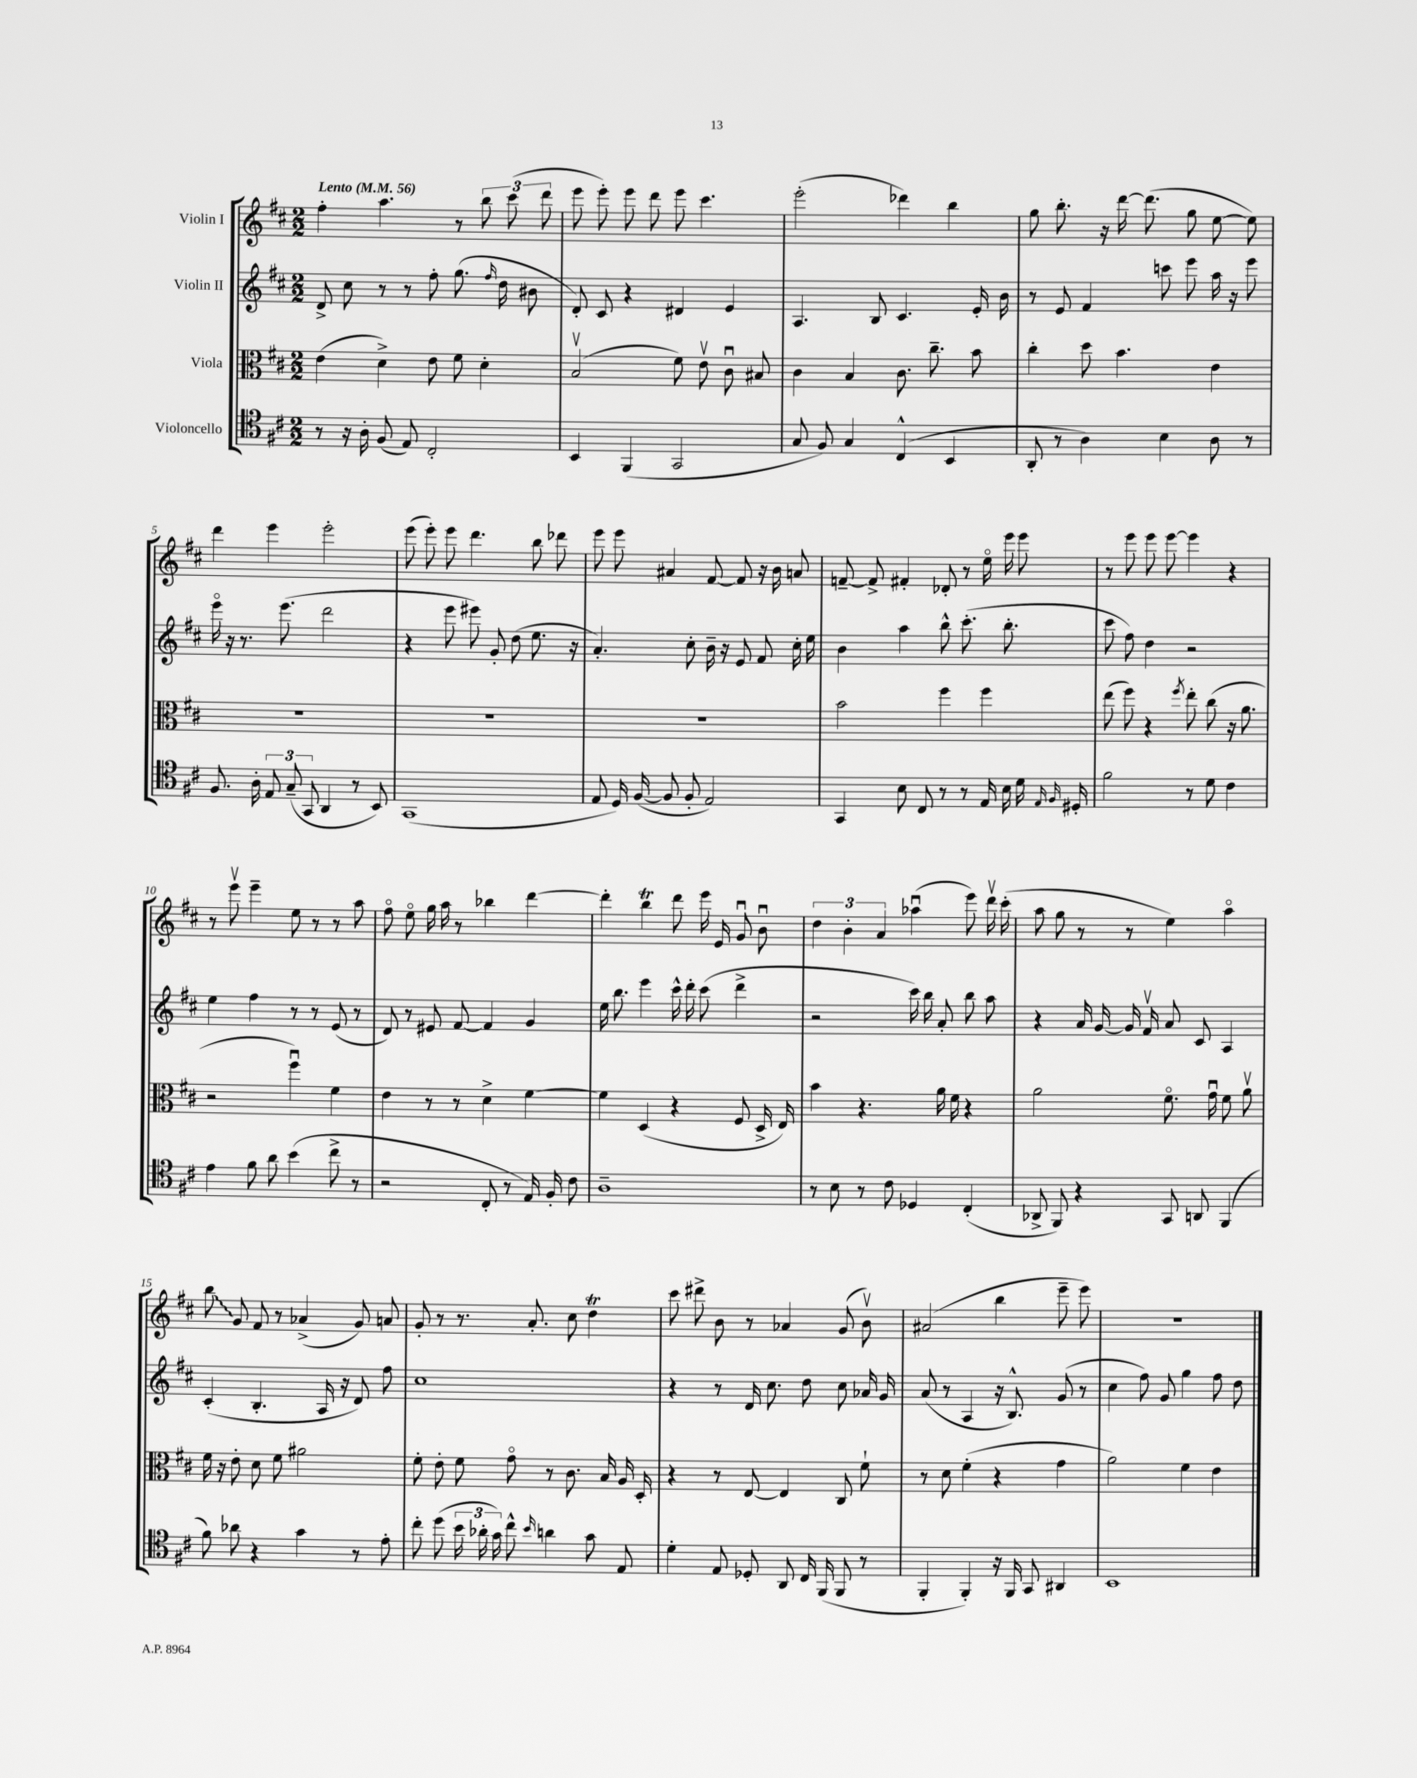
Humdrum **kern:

**kern	**kern	**kern	**kern
*staff4	*staff3	*staff2	*staff1
*clefC4	*clefC3	*clefG2	*clefG2
*k[f#c#]	*k[f#c#]	*k[f#c#]	*k[f#c#]
*M2/2	*M2/2	*M2/2	*M2/2
*MM56	*MM56	*MM56	*MM56
8r	(4e	8d^	4ff#'
16r	.	8cc#	.
16A'	.	.	.
(8F#	4d^)	8r	4.aa
8E)	.	8r	.
2C#'	8e	8ff#'	.
.	8f#	(8.gg	8r
.	4d'	.	12bb
.	.	16qqff#	.
.	.	16dd	.
.	.	.	(12ccc#
.	.	8b#	.
.	.	.	12ddd
=	=	=	=
4BB	(2Bv	8d')	8eee
.	.	8c#	8eee')
(4FF#	.	4r	8eee
.	.	.	8ddd
2GG	8f#)	4d#	8eee
.	8ev	.	4.ccc#
.	8c#u	4e	.
.	8B#	.	.
=	=	=	=
8G	4c#	4.A	(2eee'
8F#)	.	.	.
4G	4B	.	.
.	.	8B	.
(4C#^^	8.c#	4.c#	4ddd-)
.	8.cc#~	.	.
4BB	.	.	4bb
.	8b	16e'	.
.	.	16b	.
=	=	=	=
8AA'	4cc#'	8r	8gg
8r	.	8e	8.bb'
4A)	8dd	4f#	.
.	.	.	16r
.	4.b	.	[16ddd
.	.	.	(8.ddd]
4B	.	8ccc	.
.	.	8eee	8gg
8A	4e	16aa	[8ee
.	.	16r	.
8r	.	8eee	8ee])
=	=	=	=
8.F#	1r	16eeeo	4ddd
.	.	16r	.
.	.	8.r	.
16A'	.	.	.
12E	.	.	4eee
.	.	(8.eee	.
(12G~	.	.	.
12GG	.	.	.
4AA	.	2ddd	2eee'
8r	.	.	.
8BB)	.	.	.
=	=	=	=
(1GG	1r	4r	(8eee
.	.	.	8eee')
.	.	8eee	8eee
.	.	8eee#)	4.ddd
.	.	8g'	.
.	.	(8dd	.
.	.	8.ee	8bb
.	.	.	8ddd-
.	.	16r	.
=	=	=	=
8E	1r	4.a')	8eee
16D)	.	.	8eee
([16F#	.	.	.
8F#]	.	.	4a#
8F#'	.	8cc#'	.
2E)	.	16b~	[8f#
.	.	16r	.
.	.	8e	8f#]
.	.	8f#	16r
.	.	.	16b
.	.	16cc#'	8a
.	.	16ee	.
=	=	=	=
4GG	2b	4b	[8f~
.	.	.	8f^]
8B	.	4aa	4f#'
8C#	.	.	.
8r	4ff#	8bb^^	8d-'
8r	.	(8.ccc#'	8r
16E	4ff#	.	16eeo
16B	.	8.bb'	16eee
16d	.	.	8eee
16qqE	.	.	.
16qqF#	.	.	.
16D#'	.	.	.
=	=	=	=
2f#	(8ee	8ccc#	8r
.	8ff#)	8ff#)	8eee
.	4r	4dd	8eee
.	.	.	[8eee
.	8qff#	.	.
8r	8ee'	2r	4eee]
8d	(8cc#	.	.
4c#	16r	.	4r
.	8.a	.	.
=	=	=	=
4e	2r	4ee	8r
.	.	.	8eeev
8f#	.	4ff#	4eee~
8a	.	.	.
(4b	4ff#u)	8r	8ee
.	.	8r	8r
8cc#^	4f#	(8e	8r
8r	.	8r	8aa
=	=	=	=
2r	4e	8d)	8ff#o
.	.	8r	8eeo
.	8r	8e#	16gg
.	.	.	16aa
.	8r	[8f#	8r
8C#'	4d^	4f#]	4bb-
8r	.	.	.
16E)	[4f#	4g	[4ddd
16F#'	.	.	.
8c#	.	.	.
=	=	=	=
1A~	4f#]	16ee	4ddd']
.	.	8.bb	.
.	(4D	4eee	4bb
.	4r	16ccc#^^	8ddd
.	.	16ddd'	.
.	.	(8ccc#	16eee
.	.	.	16e
.	8F#	4ddd^	8gu
.	16D^	.	8bu
.	16E)	.	.
=	=	=	=
8r	4b	2r	6dd
8B	.	.	.
.	.	.	6b'
8r	4.r	.	.
.	.	.	6a
8c#	.	.	.
4D-	.	16ccc#)	(4aa-u
.	.	16bb	.
.	16a	8a'	.
.	16f#	.	.
(4C#'	4r	8bb	8eee)
.	.	8aa	16dddv
.	.	.	(16ccc#'
=	=	=	=
8AA-^	2a	4r	8aa
8FF#)	.	.	8gg
4r	.	16a	8r
.	.	[16g	.
.	.	16g]	8r
.	.	16f#v	.
8GG	8.f#o	8a	4ee)
8AA	.	8c#	.
.	16gu	.	.
(4FF#	8f#	4A	4aao
.	8av	.	.
=	=	=	=
8f#)	16f#	(4c#'	8bb
.	16r	.	.
8a-	8e'	.	8g
4r	8d	4.B'	8f#
.	8f#	.	8r
4g	2a#	.	(4a-^
.	.	16A	.
.	.	16r	.
8r	.	8d)	8g)
8e'	.	8ff#	8a
=	=	=	=
8cc#'	8f#'	1cc#	8g'
(8dd	8e'	.	8r
24b	8f#	.	8.r
24a-'	.	.	.
24g)	.	.	.
8cc#^^	8go	.	.
.	.	.	8.a'
16qqb	.	.	.
4a	8r	.	.
.	8.c#	.	8cc#
8g	.	.	4dd
.	16B	.	.
8E	16A	.	.
.	16D'	.	.
=	=	=	=
4d'	4r	4r	8ccc#
.	.	.	8ddd#^
8E	8r	8r	8b
8D-'	[8E	16d	8r
.	.	8.cc#	.
8AA	4E]	.	4a-
16C#	.	8dd	.
(16FF#	.	.	.
8FF#	8C#	8cc#	(8g
8r	8f#`	16a-	8bv)
.	.	16g	.
=	=	=	=
4FF#'	8r	(8a	(2a#
.	8d	8r	.
4FF#')	(4f#'	4A	.
16r	4r	16r	4bb
16FF#	.	8.B^^)	.
8GG	.	.	.
4AA#	4g	(8g	8eee~
.	.	8r	8eee)
=	=	=	=
1BB	2a)	4cc#	1r
.	.	8ff#)	.
.	.	8g	.
.	4f#	4gg	.
.	4e	8ff#	.
.	.	8dd	.
==	==	==	==
*-	*-	*-	*-
